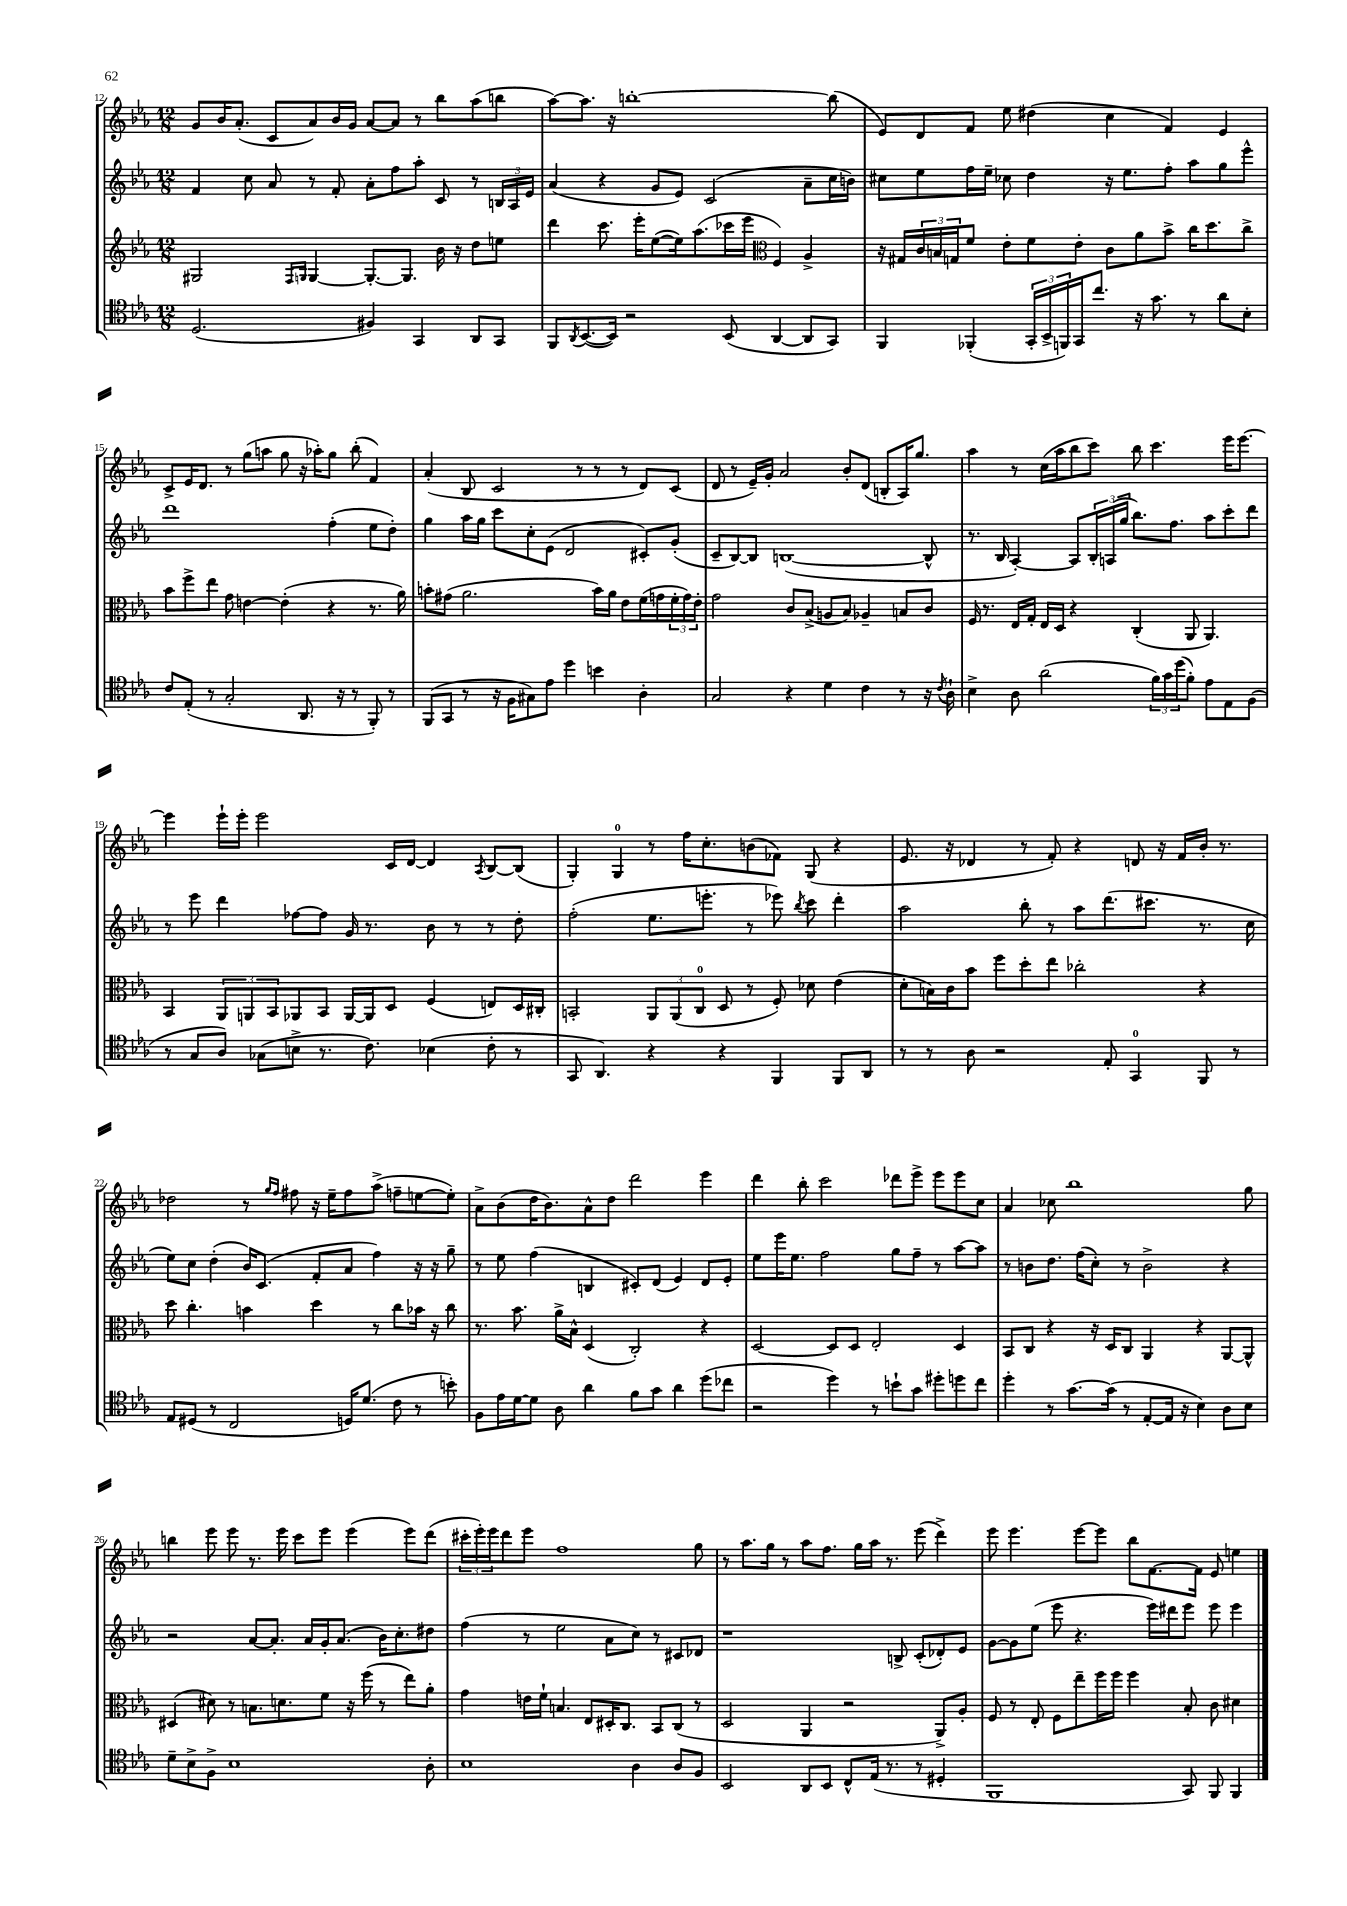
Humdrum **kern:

**kern	**kern	**kern	**kern
*part4	*part3	*part2	*part1
*staff4	*staff3	*staff2	*staff1
*clefC4	*clefG2	*clefG2	*clefG2
*k[b-e-a-]	*k[b-e-a-]	*k[b-e-a-]	*k[b-e-a-]
*M12/8	*M12/8	*M12/8	*M12/8
=12	=12	=12	=12
(2.D/	2G#X/	4f/	8g/L
.	.	.	16b-/K
.	.	.	(8.a-'/J
.	.	8cc\	.
.	.	8a-/	8c/L
.	16qqF/LL	.	.
.	16qqGn/JJ	.	.
.	[4G/	8r	8a-/)
.	.	8f'/	16b-/L
.	.	.	16g/JJ
4F#X/)	8.G'/L_	8a-'\L	[8a-/L
.	.	8ff\	8a-/J]
.	8.G/J]	.	.
4GG/	.	8aa-'\J	8r
.	16b-\	8c/	8bb-\L
.	16r	.	.
8AA-/L	8dd\L	8r	(8aa-\
8GG/J	8een\J	24Bn/LL	8bbn\J
.	.	24A-/	.
.	.	24e-/JJ	.
=13	=13	=13	=13
8FF/L	4ddd\	(4a-/	[8aa-\L)
8qAA-/	.	.	.
([8.BB-/	.	.	8.aa-\J]
.	8.ccc\	4r	.
16BB-/Jk])	.	.	16r
2r	.	.	[1bbn'
.	16eee-'\KL	.	.
.	([8ee-\	8g/L	.
.	16ee-\k])	8e-/J)	.
.	(8.aa-\	.	.
.	.	(2c/	.
(8BB-/	16ccc-X\L	.	.
.	16eee-\JJ	.	.
*	*clefC3	*	*
[4AA-/	4F/)	.	.
8AA-/L]	4A-^/	8a-~\L	.
8GG/J)	.	16cc\L	(8bb\]
.	.	16bn\JJ)	.
=14	=14	=14	=14
4FF/	16r	8cc#X\L	8e-/L)
.	16G#X/LL	.	.
.	24c/	8ee-\	8d/
.	24Bn/	.	.
.	24Gn/J	.	.
(4FF-X'/	8f/J	16ff\L	8f/J
.	.	16ee-~\JJ	.
.	8e-'\L	8cc-X\	8ee-\
24GG'/LL	8f\	4dd\	(4dd#X\
24BB-^/	.	.	.
24FFn/)	.	.	.
16GG/J	8e-'\J	.	.
8.cc/J	.	.	.
.	8c\L	16r	4cc\
.	.	8.ee-\L	.
16r	8a-\	.	.
8.g\	.	.	.
.	8b-^\J	8ff'\J	4f/)
8r	16cc\KL	8aa-\L	.
.	8.dd\	.	.
8a-\L	.	8gg\	4e-/
8B-'\J	8cc^\J	8eee-^^\J	.
!!LO:LB:g=z
=15	=15	=15	=15
8c/L	8b-\L	1ddd	8c^/L
(8E-'/J	8ff^\	.	16e-/K
.	.	.	8.d/J
8r	8ee-\J	.	.
2G'/	8g\	.	8r
.	[4en\	.	(8gg\L
.	.	.	8aan\J
.	(4e'\]	.	8gg\
8.AA-/	.	.	16r
.	.	.	16aa-X'\KL)
.	4r	(4ff'\	8gg\J
16r	.	.	.
8r	.	.	(8bb-'\
8FF'/)	8.r	8ee-\L	4f/)
8r	.	8dd'\J)	.
.	16a-\)	.	.
=16	=16	=16	=16
(8FF/L	8bn'\L	4gg\	(4a-'/
8GG/J	(8g#X\J	.	.
8r	2.a-\	16aa-\LL	8B-/
.	.	16gg\JJ	.
16r	.	8ccc\L	2c/
16F\KL	.	.	.
8G#X\)	.	8cc'\	.
8e-\J	.	(8e-\J	.
4dd\	.	2d/	.
.	.	.	8r
4bn\	16b\LL)	.	8r
.	16a-\JJ	.	.
.	8e-\L	.	8r
4A-'\	(16f\L	8c#X'/L)	8d/L)
.	16gn\	.	.
.	24f'\	(8g'/J	(8c/J
.	24g\)	.	.
.	24e-'\JJ	.	.
=17	=17	=17	=17
2G/	2g\	8c~/L	8d/
.	.	[8B-/)	8r
.	.	8B-/J]	16e-~/LL)
.	.	.	16g'/JJ
.	.	([1Bn	2a-/
4r	8c/L	.	.
.	(8B-^/J	.	.
4d\	8An/L	.	.
.	8B-/J)	.	8b-'/L
4c\	4A-X~/	.	(8d/J
.	.	.	8Bn'/L
8r	8Bn/L	.	16A-/K)
.	.	.	8.gg/J
16r	8c/J	8B^^/]	.
8qc/	.	.	.
16A-`\	.	.	.
=18	=18	=18	=18
4B-^\	16F/	8.r	4aa-\
.	8.r	.	.
.	.	16B-/	.
8A-\	16E-/LL	[4A-'/)	8r
.	16G'/JJ	.	.
(2a-\	16E-/LL	.	(16cc\LL
.	16D/JJ	.	16aa-\J
.	4r	8A-/L]	8bb-\
.	.	24B-'/L	8ccc\J)
.	.	(24An/	.
.	.	24gg/JJ	.
.	(4C'/	8.bb-\L)	8bb-\
24f\LL)	.	.	4.ccc\
24g\	.	.	.
.	.	8.ff\J	.
(24dd\J	.	.	.
8f'\J)	8AA-/	.	.
8e-\L	4.AA-/)	8aa-\L	.
8E-\	.	8ccc'\	16eee-\KL
.	.	.	[8.eee-\J
(8F\J	.	8ddd\J	.
!!LO:LB:g=z
=19	=19	=19	=19
8r	4BB-/	8r	4eee-\]
8G/L	.	8eee-\	.
8A-/J)	12AA-/L	4ddd\	16eee-`\LL
.	.	.	16eee-'\JJ
.	12AAn/	.	.
(8G-X\L	.	.	2eee-\
.	12BB-/	.	.
8Bn^\J	8AA-X/	[8ff-X\L	.
8.r	8BB-/J	8ff-\J]	.
.	[16AA-/LL	16g/	.
8.c\)	16AA-/J]	8.r	.
.	8D/J	.	16c/LL
.	.	.	[16d/JJ
(4B-X\	(4F/	8b-\	4d/]
.	.	8r	.
.	.	.	8qA-/
8c'\	8En/L)	8r	[8B-/L
8r	16D/L	8dd'\	(8B-/J]
.	16C#X'/JJ	.	.
=20	=20	=20	=20
8GG/	2BBn'/	(2ff'\	4G'/)
4.AA-/)	.	.	.
.	.	.	4G/
4r	12AA-/L	8.ee-\L	8r
.	(12AA-/	.	.
.	.	.	16ff\KL
.	12C/J	.	.
.	.	8.eeen'\J	8.cc'\
4r	8D/	.	.
.	8r	8r	(8bn\
4FF/	8F'/)	8eee-X\)	8f-X\J)
.	.	8qbb-/	.
.	8d-X\	8ccc\	(8G/
8FF/L	(4e-\	4ddd'\	4r
8AA-/J	.	.	.
=21	=21	=21	=21
8r	8d'\L	2aa-\	8.e-/
8r	16Bn\L)	.	.
.	16c\J	.	16r
8A-\	8b-\J	.	4d-X/
2r	8ff\L	.	.
.	8dd'\	8bb-'\	8r
.	8ee-\J	8r	8f'/)
.	2cc-X'\	8aa-\L	4r
8E-'/	.	(8.ddd\	.
4GG/	.	.	8dn/
.	.	8.ccc#X\J	.
.	.	.	16r
.	.	.	16f/LL
8FF/	4r	8.r	16b-'/JJ
.	.	.	8.r
8r	.	.	.
.	.	16cc\	.
!!LO:LB:g=z
=22	=22	=22	=22
8E-/L	8dd\	8ee-\L)	2dd-X\
(8D#X/J	4.cc'\	8cc\J	.
8r	.	(4dd'\	.
2C/	.	.	.
.	4bn\	16b-/KL)	8r
.	.	(8.c/J	.
.	.	.	16qqgg/LL
.	.	.	16qqff/JJ
.	.	.	8ff#X\
.	4dd\	8f'/L	16r
.	.	.	16ee-~\KL
16Dn/KL)	.	8a-/J	8ff#\
(8.d/J	.	.	.
.	8r	4ff\)	(8aa-^\J
8c\	8cc\L	.	8ffn~\L
8r	16b-X\Jk	16r	[8een\
.	16r	16r	.
8bn'\)	8cc\	8gg~\	8ee'\J])
=23	=23	=23	=23
8F\L	8.r	8r	8a-^\L
16e-\L	.	8ee-\	(8b-\
[16d\J	8.b-\	.	.
8d\J]	.	(4ff\	16dd\K
.	.	.	8.b-\)
8A-\	16a-^\LL	.	.
.	16B-^^\JJ	.	.
4a-\	(4D/	4Bn/	8a-^^\
.	.	.	8dd\J
8f\L	2C'/)	8c#X'/L)	2ddd\
8g\J	.	(8d/J	.
4a-\	.	4e-/)	.
(8dd\L	4r	8d/L	4eee-\
8cc-X\J	.	8e-'/J	.
=24	=24	=24	=24
2r	[2D/	8ee-\L	4ddd\
.	.	16eee-\K	.
.	.	8.ee-\J	.
.	.	.	8bb-'\
.	.	2ff\	2ccc\
4dd\)	8D/L]	.	.
.	8D/J	.	.
8r	2E-'/	.	.
8bn`\L	.	8gg\L	8ddd-X\L
8g\J	.	8ff~\J	8eee-^\J
8dd#X'\L	.	8r	8eee-\L
8ddn\	4D/	[8aa-\L	8eee-\
8cc\J	.	8aa-\J]	8cc\J
=25	=25	=25	=25
4dd'\	8BB-/L	8r	4a-/
.	8C/J	8bn\L	.
8r	4r	8.dd\J	8cc-X\
[8.g\L	.	.	1bb-
.	.	(16ff\KL	.
.	16r	8cc'\J)	.
(16g\Jk]	16D/KL	.	.
8r	8C/J	8r	.
[8E-'/L	4AA-/	2b^\	.
16E-/Jk]	.	.	.
16r	.	.	.
4B-\)	4r	.	.
8A-\L	[8AA-/L	4r	.
8B-\J	8AA-^^/J]	.	8gg\
!!LO:LB:g=z
=26	=26	=26	=26
8d~\L	(4D#X/	2r	4bbn\
8B-^\	.	.	.
8F^\J	8d#X\)	.	8eee-\
1B-	8r	.	8eee-\
.	8.Bn\L	[8a-/L	8.r
.	.	8.a-'/J]	.
.	8.dn\	.	16eee-\
.	.	.	8ccc\L
.	.	16a-/LL	.
.	8f\J	16g'/J	8eee-\J
.	.	(8.a-/J	.
.	16r	.	(4eee-\
.	(16ff\	.	.
.	8r	16b-\KL)	.
.	.	8.cc'\	.
.	8ee-\L)	.	8eee-\L)
8A-'\	8a-'\J	8dd#X\J	(8ddd\J
=27	=27	=27	=27
1B-	4g\	(4ff\	24ccc#X'\LL
.	.	.	24eee-'\)
.	.	.	24eee-\J
.	.	.	8ddd\
.	16en\LL	8r	8eee-\J
.	16f`\JJ	.	.
.	4.Bn/	2ee-\	1ff
.	8E-/L	.	.
.	16D#X'/K	8a-\L	.
.	8.C/J	.	.
4A-\	.	8cc\J)	.
.	8BB-/L	8r	.
8A-/L	(8C/J	8c#X/L	.
8F/J	8r	8d-X/J	8gg\
=28	=28	=28	=28
2BB-/	2D/	1r	8r
.	.	.	8.aa-\L
.	.	.	16gg\Jk
.	.	.	8r
8AA-/L	4AA-/	.	8aa-\L
8BB-/J	.	.	8.ff\J
8C^^/L	2r	.	.
.	.	.	16gg\LL
(16E-/Jk	.	.	16aa-\JJ
8.r	.	.	8.r
.	.	8Bn^/	.
8r	.	(8c'/L	(8eee-\
4D#X'/	8AA-^/L)	8d-X'/)	4ddd^\)
.	8A-'/J	8e-/J	.
=29	=29	=29	=29
1FF	8F/	[8g\L	8eee-\
.	8r	8g\]	4.eee-\
.	8E-'/	(8ee-\J	.
.	8F\L	8eee-\	.
.	8ee-~\	4.r	[8eee-\L
.	16ff\L	.	8eee-\J]
.	16ff\JJ	.	.
.	4ff\	.	8bb-\L
.	.	16eee-\LL)	[8.f\
.	.	16ddd#X\J	.
8GG/)	8B-'/	8eee-\J	.
.	.	.	16f\Jk]
8FF/	8c\	8eee-\	8e-/
4FF/	4d#X\	4eee-\	4een\
==	==	==	==
*-	*-	*-	*-
